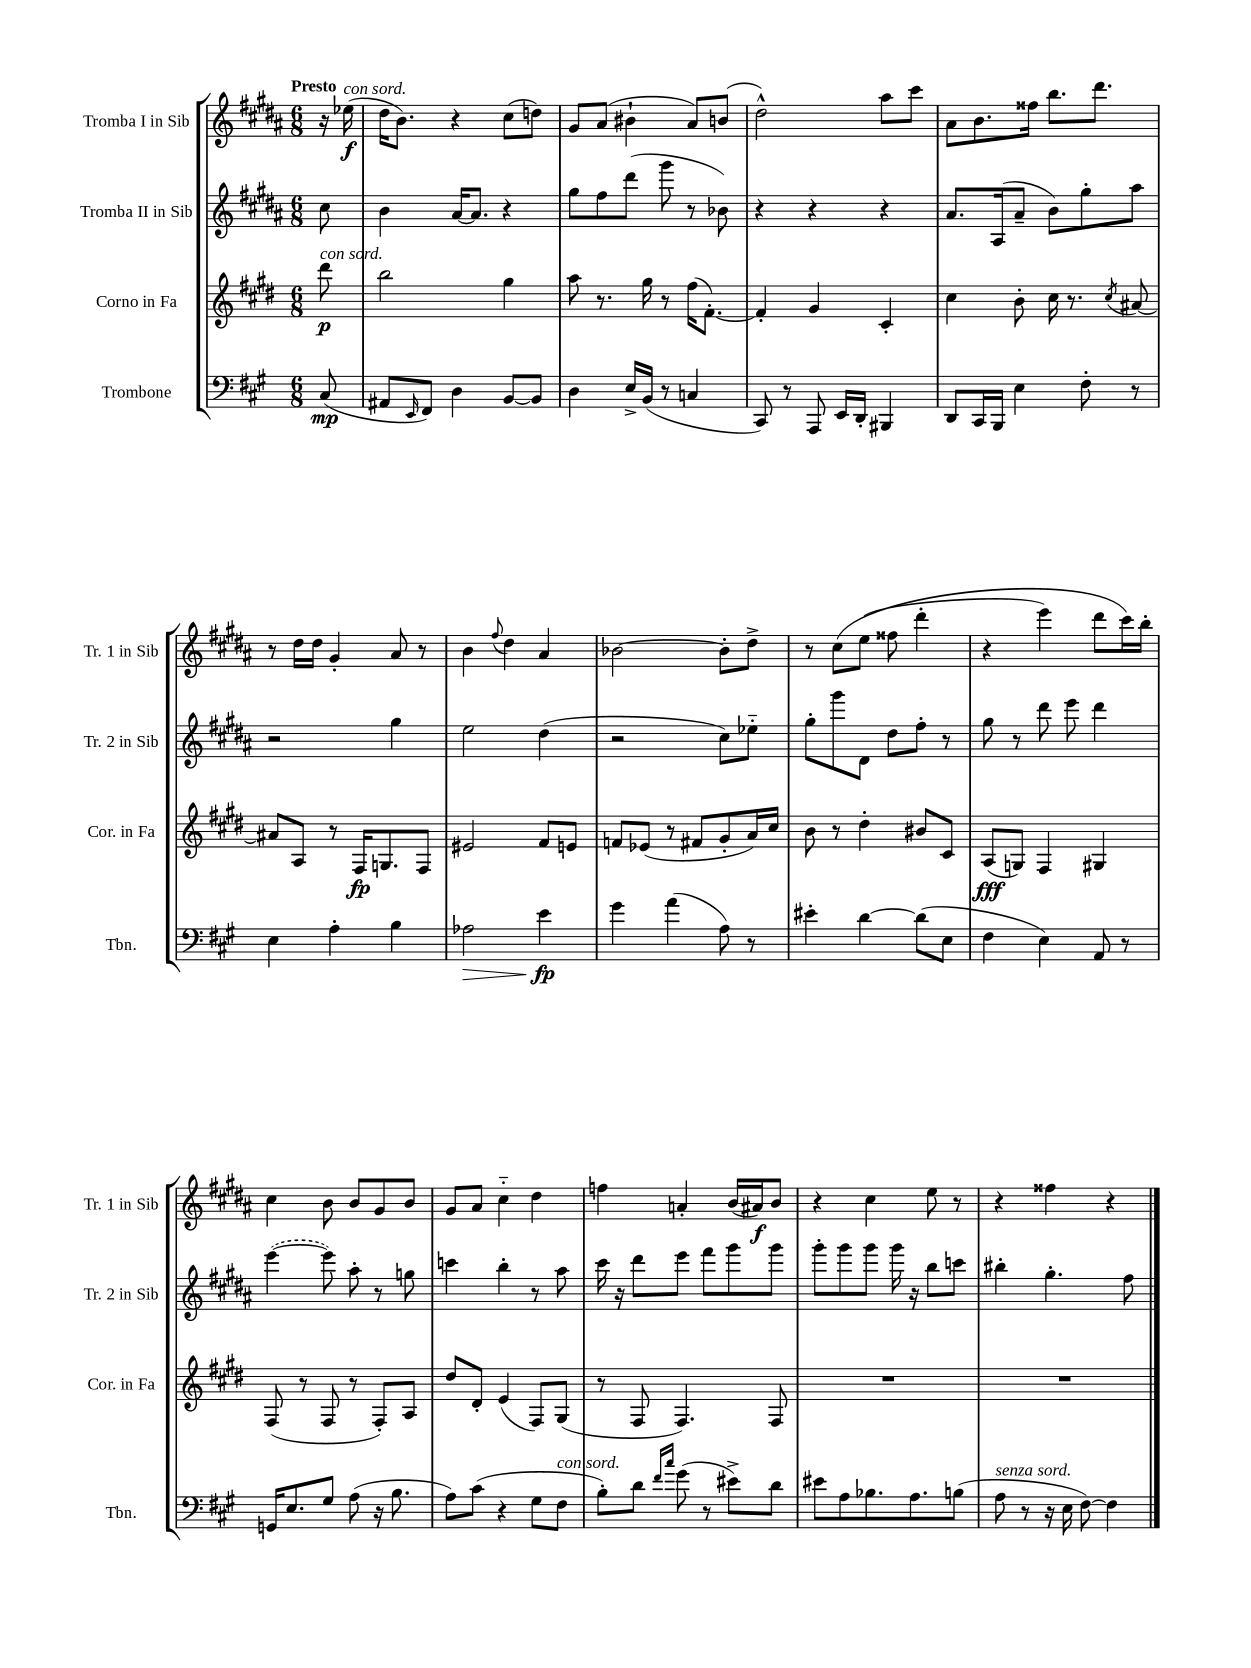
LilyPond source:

<<
\new StaffGroup <<
\new Staff = "s0" \with { instrumentName = "Tromba I in Sib" shortInstrumentName = "Tr. 1 in Sib" } {
    \clef treble \key b \major \numericTimeSignature \time 6/8 \partial 8 \tempo "Presto"
    r16 ees''16\f^\markup { \italic "con sord." }( |
    dis''16 b'8.) r4 cis''8( d''8) |
    gis'8 ais'8( bis'4-! ais'8) b'8( |
    dis''2-^) ais''8 cis'''8 |
    ais'8 b'8. fisis''16 b''8. dis'''8. |
    r8 dis''16 dis''16 gis'4-. ais'8 r8 |
    b'4 \appoggiatura { fis''8 } dis''4 ais'4 |
    bes'2~ bes'8-. dis''8-> |
    r8 cis''8\( e''8( fisis''8 dis'''4-. |
    r4 e'''4) dis'''8 cis'''16\) b''16-. |
    cis''4 b'8 b'8 gis'8 b'8 |
    gis'8 ais'8 cis''4-_ dis''4 |
    f''4 a'4-. b'16( ais'16\f) b'8 |
    r4 cis''4 e''8 r8 |
    r4 fisis''4 r4 \bar "|." |
}
\new Staff = "s1" \with { instrumentName = "Tromba II in Sib" shortInstrumentName = "Tr. 2 in Sib" } {
    \clef treble \key b \major \numericTimeSignature \time 6/8 \partial 8
    cis''8 |
    b'4 ais'16~ ais'8. r4 |
    gis''8 fis''8 dis'''8( gis'''8 r8 bes'8) |
    r4 r4 r4 |
    ais'8. ais16( ais'8-- b'8) gis''8-. ais''8 |
    r2 gis''4 |
    e''2 dis''4( |
    r2 cis''8) ees''8-_ |
    gis''8-. gis'''8 dis'8 dis''8 fis''8-. r8 |
    gis''8 r8 dis'''8 e'''8 dis'''4 |
    \once \slurDashed e'''4~( e'''8) ais''8-. r8 g''8 |
    c'''4 b''4-. r8 ais''8 |
    cis'''16 r16 dis'''8 e'''8 fis'''8 gis'''8 gis'''8 |
    gis'''8-. gis'''8 gis'''8 gis'''16 r16 b''8 c'''8 |
    bis''4-. gis''4.-. fis''8 \bar "|." |
}
\new Staff = "s2" \with { instrumentName = "Corno in Fa" shortInstrumentName = "Cor. in Fa" } {
    \clef treble \key e \major \numericTimeSignature \time 6/8 \partial 8
    dis'''8\p^\markup { \italic "con sord." } |
    b''2 gis''4 |
    a''8 r8. gis''16 r8 fis''16( fis'8.~-.) |
    fis'4-. gis'4 cis'4-. |
    cis''4 b'8-. cis''16 r8. \acciaccatura { cis''8 } ais'8~ |
    ais'8 a8 r8 fis16\fp g8. fis8 |
    eis'2 fis'8 e'8 |
    f'8 ees'8( r8 fis'8 gis'8-. a'16) cis''16 |
    b'8 r8 dis''4-. bis'8 cis'8 |
    a8\fff( g8) fis4 gis4 |
    fis8( r8 fis8 r8 fis8-.) a8 |
    dis''8 dis'8-. e'4( fis8) gis8( |
    r8 fis8 fis4.) fis8 |
    R2. |
    R2. \bar "|." |
}
\new Staff = "s3" \with { instrumentName = "Trombone" shortInstrumentName = "Tbn." } {
    \clef bass \key a \major \numericTimeSignature \time 6/8 \partial 8
    cis8\mp( |
    ais,8 \grace { e,16 } fis,8) d4 b,8~ b,8 |
    d4 e16-> b,16( r8 c4 |
    cis,8) r8 a,,8 e,16 d,16-. bis,,4 |
    d,8 cis,16 b,,16 e4 fis8-. r8 |
    e4 a4-. b4 |
    aes2\> e'4\fp\! |
    gis'4 a'4( a8) r8 |
    eis'4-. d'4~ d'8( e8 |
    fis4 e4) a,8 r8 |
    g,16 e8. gis8 a8( r16 b8. |
    a8) cis'8( r4 gis8 fis8^\markup { \italic "con sord." } |
    b8-.) d'8 \grace { fis'16 cis''16 } gis'8( r8 eis'8->) d'8 |
    eis'8 a8 bes8. a8. b8( |
    a8^\markup { \italic "senza sord." } r8 r16 e16 fis8~) fis4 \bar "|." |
}
>>
>>
\layout { \context { \Score \remove "Bar_number_engraver" } }
